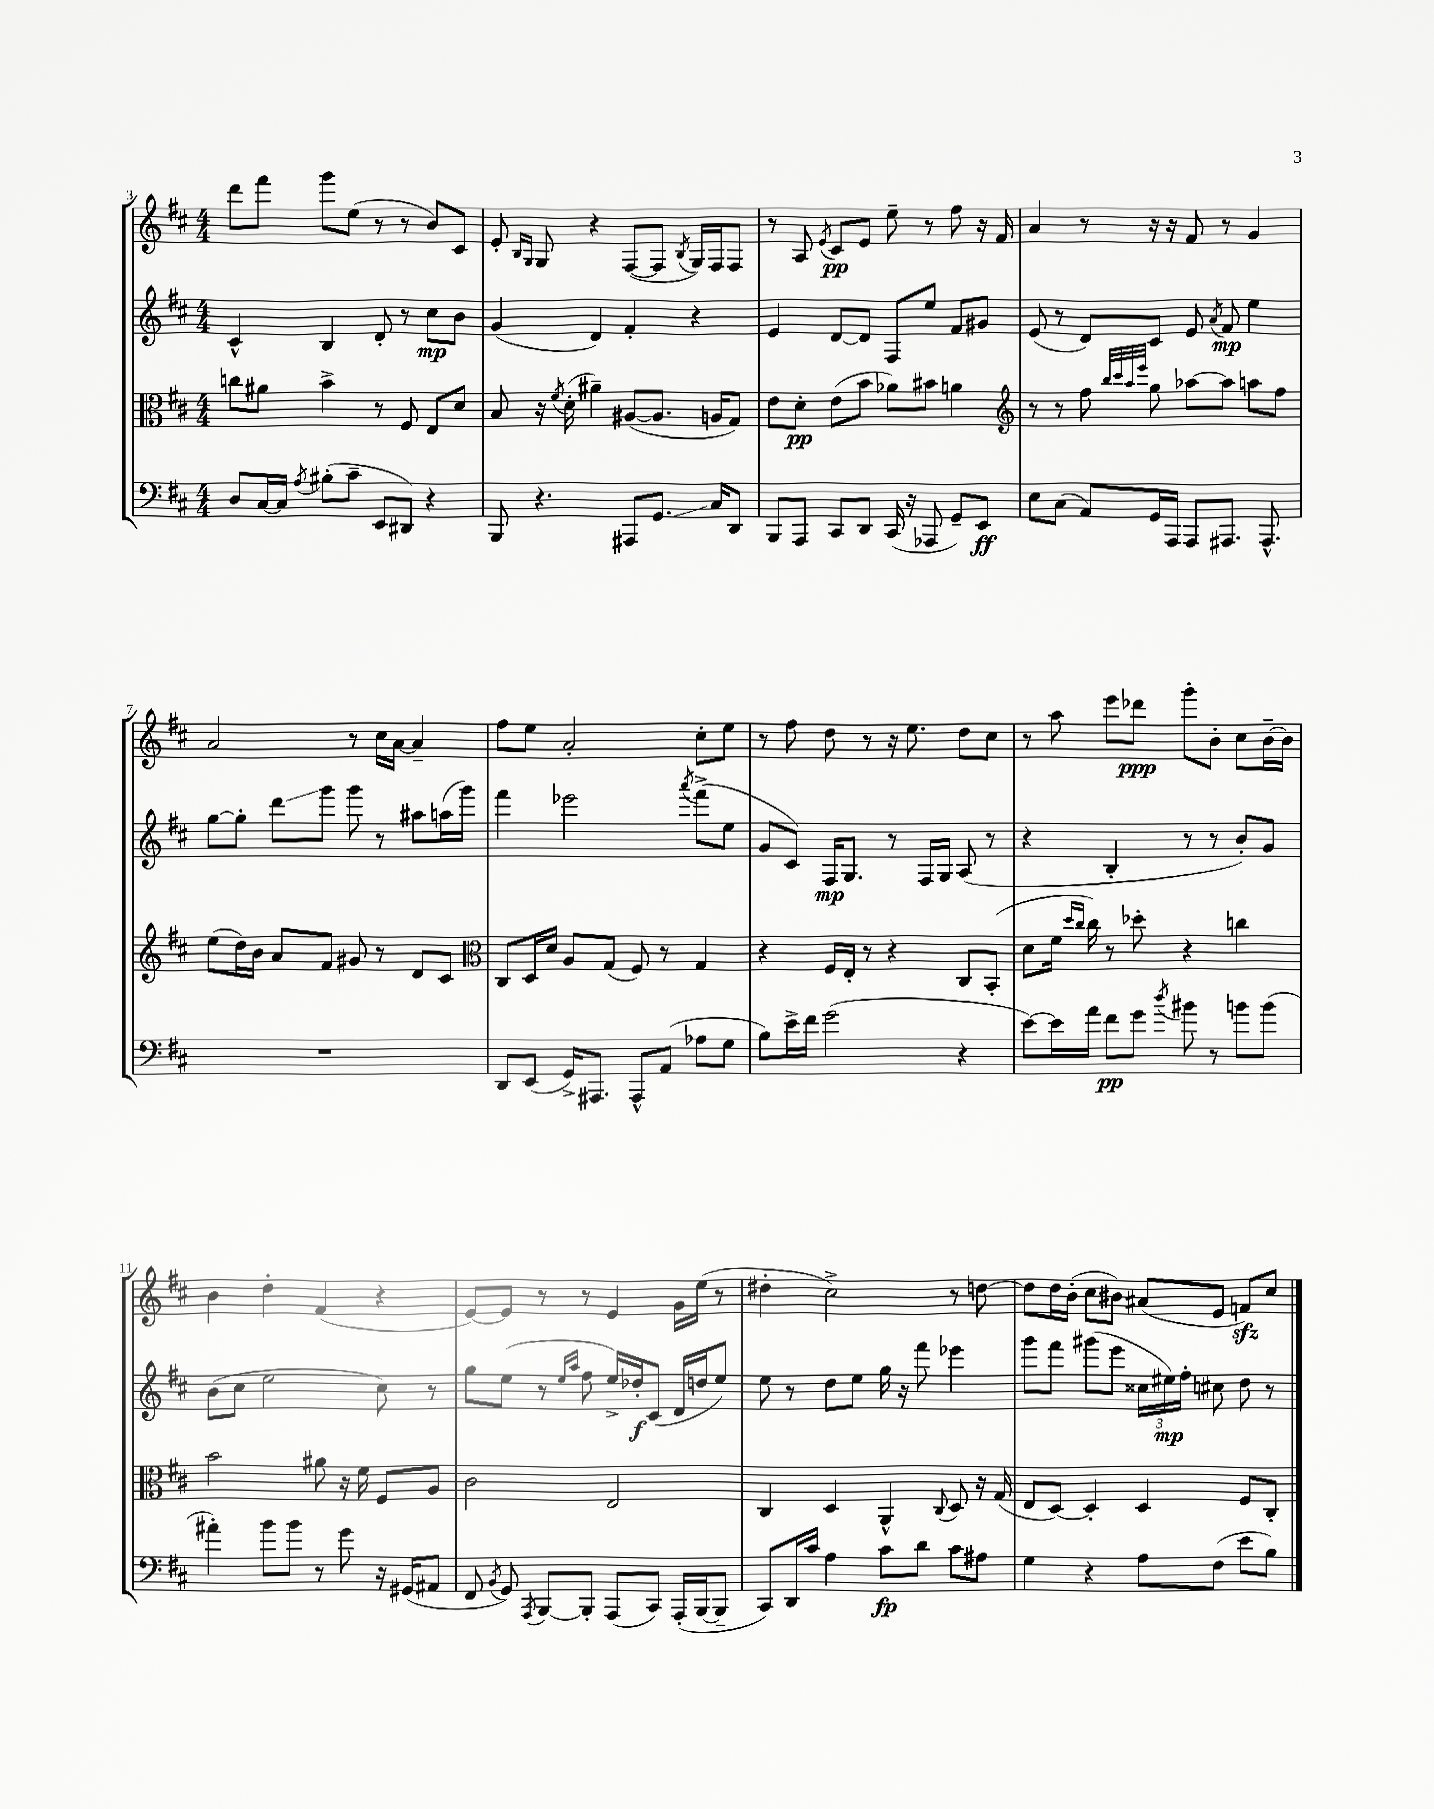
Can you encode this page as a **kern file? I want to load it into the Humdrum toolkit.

**kern	**kern	**kern	**kern
*staff4	*staff3	*staff2	*staff1
*clefF4	*clefC3	*clefG2	*clefG2
*k[f#c#]	*k[f#c#]	*k[f#c#]	*k[f#c#]
*M4/4	*M4/4	*M4/4	*M4/4
8D	8cc	4c#^^	8ddd
[16C#	8a#	.	8fff#
16C#]	.	.	.
8qA	.	.	.
(8B#'	4b^	4B	8ggg
8c#~	.	.	(8ee
8EE	8r	8d'	8r
8DD#)	8F#	8r	8r
4r	8E	8cc#	8b)
.	8d	8b	8c#
=	=	=	=
8BBB	8B	(4g	8e'
.	.	.	16qqB
.	.	.	16qqG
4.r	16r	.	8G
.	8qf#	.	.
.	(16d'	.	.
.	4a#~)	4d)	4r
8AAA#	([8A#	4f#'	([8F#
8.GG	8.A#]	.	8F#]
.	.	.	8qB
.	.	4r	16G)
16C#	16A	.	16F#
8DD	8G)	.	8F#
=	=	=	=
8BBB	8e	4e	8r
8AAA	8d'	.	8A
.	.	.	8qe
8CC#	(8e	[8d	8c#
8DD	8b	8d]	8e
(16CC#	8a-)	8F#	8ee~
16r	.	.	.
8AAA-	8b#	8ee	8r
8GG~)	4a	8f#	8ff#
8EE	.	8g#	16r
.	.	.	16f#
=	=	=	=
*	*clefG2	*	*
8E	8r	(8e	4a
(8C#	8r	8r	.
8AA)	8ff#	8d)	8r
.	32qqbb	.	.
.	32qqccc#	.	.
.	32qqaa	.	.
.	32qqeee	.	.
16GG	8gg	8c#	16r
16AAA	.	.	16r
8AAA	[8aa-	8e	8f#
.	.	8qa	.
8.AAA#	8aa-]	8f#	8r
.	8aa	4ee	4g
8.AAA#^^	.	.	.
.	8ff#	.	.
=	=	=	=
1r	(8ee	[8gg	2a
.	16dd)	8gg']	.
.	16b	.	.
.	8a	8ddd	.
.	8f#	8ggg	.
.	8g#	8ggg	8r
.	8r	8r	16cc#
.	.	.	[16a
.	8d	8aa#	4a~]
.	8c#	(16aa	.
.	.	16ggg)	.
=	=	=	=
*	*clefC3	*	*
8DD	8C#	4fff#	8ff#
(8EE	16D	.	8ee
.	16d	.	.
16GG^)	8A	2eee-	2a'
8.AAA#	.	.	.
.	(8G	.	.
8AAA#^^	8F#)	.	.
(8AA	8r	.	.
.	.	8qaaa	.
8A-	4G	(8fff#^	8cc#'
8G	.	8ee	8ee
=	=	=	=
8B)	4r	8g	8r
16e^	.	8c#)	8ff#
16f#	.	.	.
(2g	16F#	16F#	8dd
.	16E'	8.G	.
.	8r	.	8r
.	4r	8r	16r
.	.	.	8.ee
.	.	16F#	.
.	.	16G	.
4r	8C#	(8A	8dd
.	(8BB'	8r	8cc#
=	=	=	=
[8e)	8d	4r	8r
16e]	16f#	.	8aa
.	16qqdd	.	.
.	16qqcc#	.	.
16a	16cc#)	.	.
8f#	8r	4B'	8eee
8g	8dd-'	.	8ddd-
8qdd	.	.	.
8b#	4r	8r	8ggg'
8r	.	8r	8b'
8b	4cc	8b')	8cc#
(8b	.	8g	[16b~
.	.	.	16b]
=	=	=	=
4a#')	2b	(8b	4b
.	.	8cc#	.
8b	.	2ee	4dd'
8b	.	.	.
8r	8a#	.	(4f#
8g	16r	.	.
.	16f#	.	.
16r	8F#	8cc#)	4r
(16GG#	.	.	.
8AA#	8A	8r	.
=	=	=	=
8FF#	2c#	8gg	[8e)
8qBB	.	.	.
8GG)	.	(8ee	8e]
8qAAA	.	.	.
[8BBB	.	8r	8r
.	.	16qqee	.
.	.	16qqaa	.
8BBB']	.	8ff#	8r
(8AAA	2E	16ee^)	4e
.	.	16dd-'	.
8CC#)	.	(8c#	.
(16AAA'	.	16d	16g
[16BBB	.	16dd	(16ee
8BBB~]	.	8ee)	8r
=	=	=	=
8CC#)	4C#	8ee	4dd#'
16DD	.	8r	.
16c#	.	.	.
4A	4D	8dd	2cc#^)
.	.	8ee	.
8c#	4AA^^	16gg	.
.	.	16r	.
8d	.	8fff#	.
.	8qqC#	.	.
8c#	8D	4eee-	8r
8A#	16r	.	[8dd
.	(16G	.	.
=	=	=	=
4G	8E	8ggg	8dd]
.	[8D)	8fff#	16dd
.	.	.	(16b'
4r	4D']	(8ggg#	8cc#
.	.	8eee	8b#)
8A	4D	24cc##	(8a#
.	.	24ee#)	.
.	.	24ff#'	.
(8F#	.	8cc#	8e
8e	8F#	8dd	8f)
8B)	8C#'	8r	8cc#
==	==	==	==
*-	*-	*-	*-
